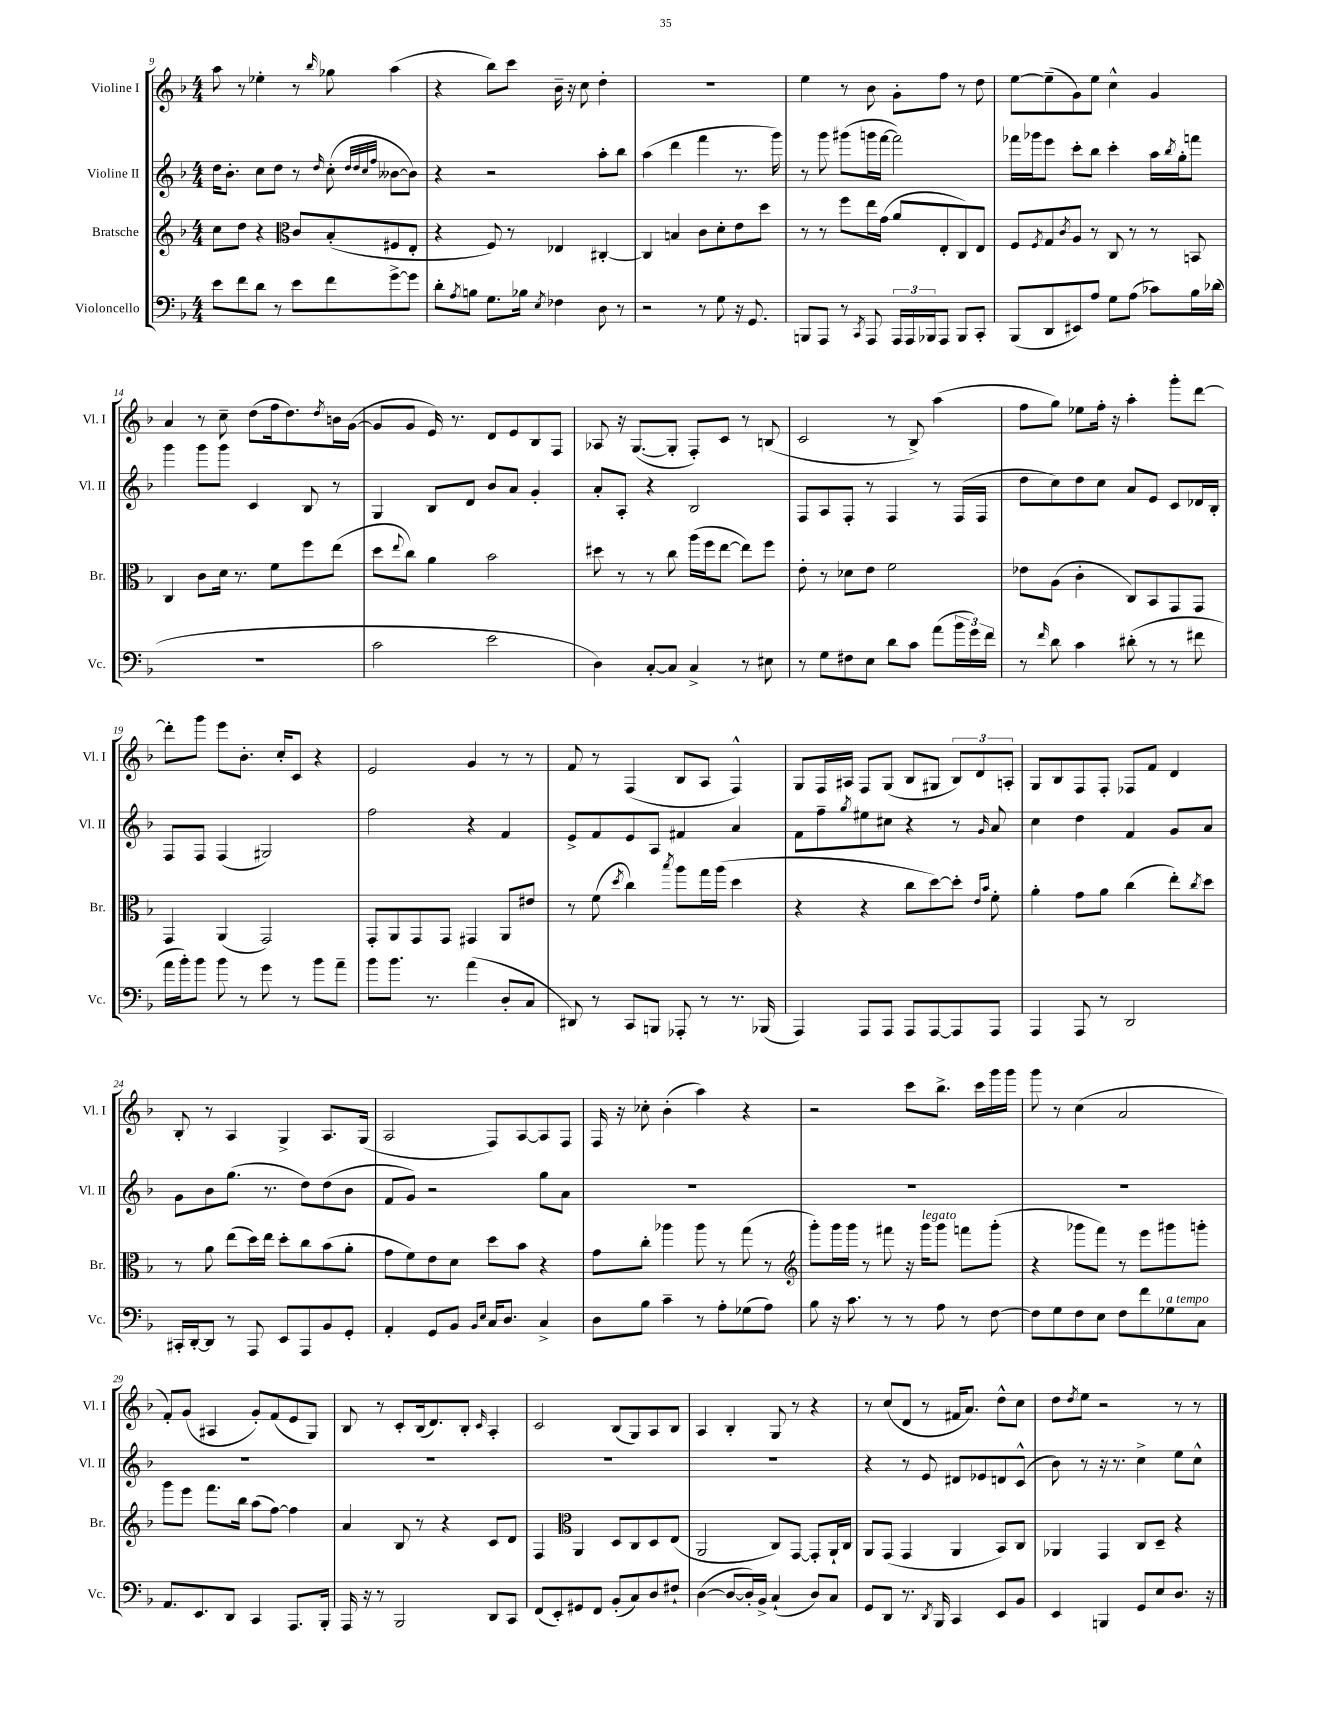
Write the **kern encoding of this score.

**kern	**kern	**kern	**kern
*part4	*part3	*part2	*part1
*staff4	*staff3	*staff2	*staff1
*I"Violoncello	*I"Bratsche	*I"Violine II	*I"Violine I
*I'Vc.	*I'Br.	*I'Vl. II	*I'Vl. I
*clefF4	*clefG2	*clefG2	*clefG2
*k[b-]	*k[b-]	*k[b-]	*k[b-]
*M4/4	*M4/4	*M4/4	*M4/4
=9	=9	=9	=9
8e\L	8cc\L	16dd\KL	8aa\
.	.	8.b-'\J	.
8f\	8dd\J	.	8r
8d\J	4r	8cc\L	4ee-X'\
8r	.	8dd\J	.
*	*clefC3	*	*
8e\L	8c/L	8r	8r
.	.	16qqdd/	16qqbb-/
8f\	(8B-'/	(8cc'\	8gg-X\
.	.	32qqdd/LLL	.
.	.	32qqdd/	.
.	.	32qqcc/	.
.	.	32qqff/JJJ	.
[8g^\	8F#X/	[8b--X\L	(4aa\
8g\J]	8E'/J	8b--\J])	.
=10	=10	=10	=10
8d'\L	4r	4r	4r
8qA/	.	.	.
8Bn\J	.	.	.
8.G\L	8F/)	2r	8bb-\L)
.	8r	.	8ccc\J
16B-X\Jk	.	.	.
8qE/	.	.	.
4F-X\	4E-X/	.	16b-~\
.	.	.	16r
.	.	.	8cc\
8D\	[4C#X'/	8aa'\L	4dd'\
8r	.	8bb-\J	.
=11	=11	=11	=11
2r	4C#/]	(4aa\	1r
.	4Bn/	4ddd\	.
8r	8c\L	4fff\	.
8G\	8d'\	.	.
16r	8e\	8.r	.
8.GG/	.	.	.
.	8dd\J	.	.
.	.	16ggg\)	.
=12	=12	=12	=12
8BBBn/L	8r	8r	4ee\
8AAA/J	8r	8ggg\	.
8r	8ff\L	(8ggg#X\L	8r
8qCC/	.	.	.
8AAA/	16ee\L	16gggn\L	8b-\
.	(16g\JJ	[16fff\JJ	.
24AAA/LL	8a/L	2fff\])	8g'\L
24AAA/	.	.	.
24BBB-X/J	.	.	.
8AAA/J	8E'/	.	8ff\J
8BBB-/L	8C/)	.	8r
8CC'/J	8E/J	.	8dd\
=13	=13	=13	=13
(8BBB-/L	8F/L	16fff-X\LL	[8ee\L
.	.	16ggg-X\J	.
.	8qF/	.	.
8DD/	8G/	8eee\J	(8ee~\]
.	8qc/	.	.
8EE#X/)	8A/J	8ccc'\L	8g\)
8A/J	8r	8bb-\J	8ee\J
8G\L	8C/	4ccc'\	4cc^^\
(8A\J	8r	.	.
8c-X\L)	8r	16aa\LL	4g/
.	.	8qbb-/	.
.	.	16gg'\J	.
16B-\L	8BBn/	8fffn\J	.
(16d-X\JJ	.	.	.
!!LO:LB:g=z
=14	=14	=14	=14
1r	4C/	4ggg\	4a/
.	8c\L	8ggg\L	8r
.	16d\Jk	8ggg\J	8cc~\
.	8.r	.	.
.	.	4c/	(8dd\L
.	8f\L	.	16ff\k
.	.	.	8.dd\)
.	8ff\	8B-/	.
.	.	.	8qdd/
.	(8ee\J	8r	16bn\L
.	.	.	([16g\JJ
=15	=15	=15	=15
2c\	8dd\L	4G/	8g/L]
.	8qqee/	.	.
.	8cc\J)	.	8g/J
.	4a\	8B-/L	16e/)
.	.	.	8.r
.	.	8d/J	.
2e\	2b-\	8b-/L	8d/L
.	.	8a/J	8e/
.	.	4g'/	8B-/
.	.	.	8F/J
=16	=16	=16	=16
4D\)	8dd#X\	8a'/L	8A-X/
.	8r	8A'/J	16r
.	.	.	([8.G/L
[8C'/L	8r	4r	.
8C/J]	8cc\	.	8G'/J]
4C^/	(16aa\LL	2B-/	8F'/L)
.	16ff\J	.	.
.	[8ee\J	.	8c/J
8r	8ee\L])	.	8r
8E#X\	8ff\J	.	(8Bn/
=17	=17	=17	=17
8r	8e'\	8F/L	2c/
8G\L	8r	8A/	.
8F#X\	8d-X\L	8F'/J	.
8E\J	8e\J	8r	.
8d\L	2f\	4F/	8r
8c\J	.	.	8B-^/)
(8a\L	.	8r	(4aa\
24b-\L	.	(16F/LL	.
24g\)	.	.	.
.	.	16F/JJ	.
24f\JJ	.	.	.
=18	=18	=18	=18
8r	8e-X\L	8dd\L	8ff\L
16qqf/	.	.	.
8d\	(8A\J	8cc\)	8gg\J)
4c\	4c'\	8dd\	8ee-X\L
.	.	8cc\J	16ff'\Jk
.	.	.	16r
(8d#X'\	8C/L)	8a/L	4aa'\
8r	8BB-/	8e/J	.
8r	8GG/	8c/L	8ggg'\L
8f#X\	8GG/J	16d-X/L	[8ddd\J
.	.	16B-'/JJ	.
!!LO:LB:g=z
=19	=19	=19	=19
16a\LL	4GG/	8F/L	8ddd'\L]
16b-'\J)	.	.	.
8b-\J	.	8F/J	8ggg\J
8b-\	(4AA/	(4F/	8eee\L
8r	.	.	8.b-'\J
8g\	2GG/)	2G#X/)	.
.	.	.	16cc'/KL
8r	.	.	8c/J
8b-\L	.	.	4r
8a~\J	.	.	.
=20	=20	=20	=20
8b-\L	8GG'/L	2ff\	2e/
8.b-\J	8AA/	.	.
.	8GG/	.	.
8.r	.	.	.
.	8GG/J	.	.
(4a\	4GG#X/	4r	4g/
8D'/L	8AA/L	4f/	8r
8C/J	8e#X/J	.	8r
=21	=21	=21	=21
8DD#X/)	8r	8e^/L	8f/
8r	(8f\	8f/	8r
.	8qdd/	.	.
8CC/L	4cc\)	8e/	(4F/
8BBBn/J	.	8A/J	.
.	8qbb-/	.	.
8AAA-X'/	8aa\L	4f#X/	8B-/L
8r	16gg\L	.	8A/J
.	(16aa\JJ	.	.
8.r	4dd\	4a/	4F^^/)
(16BBB-X/	.	.	.
=22	=22	=22	=22
4AAA/)	4r	8f\L	8G/L
.	.	8ff~\	16F/L
.	.	.	16A#X/JJ
.	.	8qgg/	.
8AAA/L	4r	8ee#X\	8F/L
8AAA/J	.	8cc#X\J	(8G/J
8AAA/L	8cc\L	4r	8B-/L
[8AAA/	[8dd\)	.	8G#X/J
8AAA/]	8dd'\J]	8r	12B-/L)
.	.	.	12d/
.	16qqe/LL	.	.
.	16qqb-/JJ	16qqg/	.
8AAA/J	8f'\	8a/	.
.	.	.	12An'/J
=23	=23	=23	=23
4AAA/	4a'\	4cc\	8G/L
.	.	.	8B-/
8AAA/	8g\L	4dd\	8F/
8r	8a\J	.	8F'/J
2DD/	(4cc\	4f/	8F-X/L
.	.	.	8f/J
.	8ee'\L)	8g/L	4d/
.	8qcc/	.	.
.	8dd\J	8a/J	.
!!LO:LB:g=z
=24	=24	=24	=24
16CC#X'/LL	8r	8g\L	8B-'/
[16DD'/J	.	.	.
8DD/J]	8a\	8b-\	8r
8r	(8ee\L	(8.gg\J	4A/
8AAA/	16dd\L)	.	.
.	16ee\JJ	8.r	.
8EE/L	8dd'\L	.	4G^/
8AAA/	8cc\	8dd\L)	.
8BB-/	(8b-\	(8dd\	8.A/L
8GG'/J	8a'\J	8b-\J	.
.	.	.	(16G/Jk
=25	=25	=25	=25
4AA'/	8g\L	8f/L	2A/
.	8f\)	8g/J)	.
8GG/L	8e\	2r	.
8BB-/J	8d\J	.	.
16qqBB-/LL	.	.	.
16qqE/JJ	.	.	.
16C/KL	8dd\L	.	8F/L)
8.D/J	.	.	.
.	8b-\J	.	[8A/
4C^/	4r	8gg\L	8A/]
.	.	8a\J	8F/J
=26	=26	=26	=26
8D\L	8g\L	1r	16F/
.	.	.	16r
8B-\J	8cc'\J	.	8cc-X'\
4c~\	4aa-X\	.	(4b-'\
8r	8aa-\	.	4aa\)
8A'\L	8r	.	.
(8G-X\	(8gg\	.	4r
8A\J)	8r	.	.
=27	=27	=27	=27
*	*clefG2	*	*
8B-\	8ggg'\L)	1r	2r
16r	16ggg\L	.	.
8.c\	16ggg\JJ	.	.
.	8r	.	.
8r	8fff#X\	.	.
8r	16r	.	8ccc\L
!	!LO:TX:a:i:t=legato	!	!
.	16ggg\KL	.	.
8A\	8ggg\J	.	8.bb-^\J
8r	8fffn\L	.	.
.	.	.	16ccc\LL
[8F\	(8ggg'\J	.	16ggg\
.	.	.	16ggg\JJ
=28	=28	=28	=28
8F\L]	4r	1r	8ggg\
8G\	.	.	8r
8F\	8ggg-X\L	.	(4cc\
8E\J	8fff\J)	.	.
8F\L	8r	.	2a/
8f\	8eee\L	.	.
!LO:TX:a:i:t=a tempo	!	!	!
8G-X\	8ggg#X\	.	.
8C\J	8gggn'\J	.	.
!!LO:LB:g=z
=29	=29	=29	=29
8.AA/L	8ggg\L	1r	8f'/L)
.	8eee\J	.	(8g/J
8.EE/	.	.	.
.	8.fff\L	.	4A#X/
8DD/J	.	.	.
.	16bb-\Jk	.	.
4CC/	(8aa\L	.	8g'/L)
.	[8ff\J)	.	(8f/
8.AAA/L	4ff\]	.	8e/
.	.	.	8G/J)
16BBB-'/Jk	.	.	.
=30	=30	=30	=30
16AAA/	4a/	1r	8B-/
16r	.	.	.
8r	.	.	8r
2BBB-/	8B-/	.	8c'/L
.	8r	.	(16B-/k
.	.	.	8.d/)
.	4r	.	.
.	.	.	8B-'/J
.	.	.	16qqc/
8DD/L	8c/L	.	4A'/
8CC/J	8d/J	.	.
=31	=31	=31	=31
(8FF/L	4F/	1r	2c/
8EE'/)	.	.	.
*	*clefC3	*	*
8GG#X/	4AA/	.	.
8FF/J	.	.	.
(8BB-'/L	8D/L	.	(8B-/L
8C/)	8C/	.	8G/)
8D/	8D/	.	8A/
8F#X`/J	(8E/J	.	8B-/J
=32	=32	=32	=32
([4D\	2AA/	1r	4A/
8D/L_	.	.	4B-'/
16D'/L])	.	.	.
16BB-^/JJ	.	.	.
(4C`/	8C/L)	.	8G/
.	[8GG/J	.	8r
8D/L)	8GG'/L]	.	4r
8C/J	16AA`/L	.	.
.	16C/JJ	.	.
=33	=33	=33	=33
8GG/L	8AA/L	4r	8r
8DD/J	(8GG/J	.	(8cc/L
8.r	4GG/	8r	8d/J
.	.	8e/	8r
8qDD/	.	.	.
16BBB-/	.	.	.
4CC/	4AA/	8d#X/L	16f#X/KL
.	.	.	8.a/J)
.	.	8e-X/	.
8EE/L	8BB-/L)	8dn/	8dd^^\L
8BB-/J	8C/J	(8c^^/J	8cc\J
=34	=34	=34	=34
4EE/	4AA-X/	8b-\)	8dd\L
.	.	.	8qdd/
.	.	8r	8ee\J
4BBBn/	4GG/	16r	2r
.	.	8.r	.
8GG/L	8C/L	4cc^\	.
8E/	8D~/J	.	.
8.D/J	4r	8ee\L	8r
.	.	8cc^^\J	8r
16r	.	.	.
==	==	==	==
*-	*-	*-	*-
